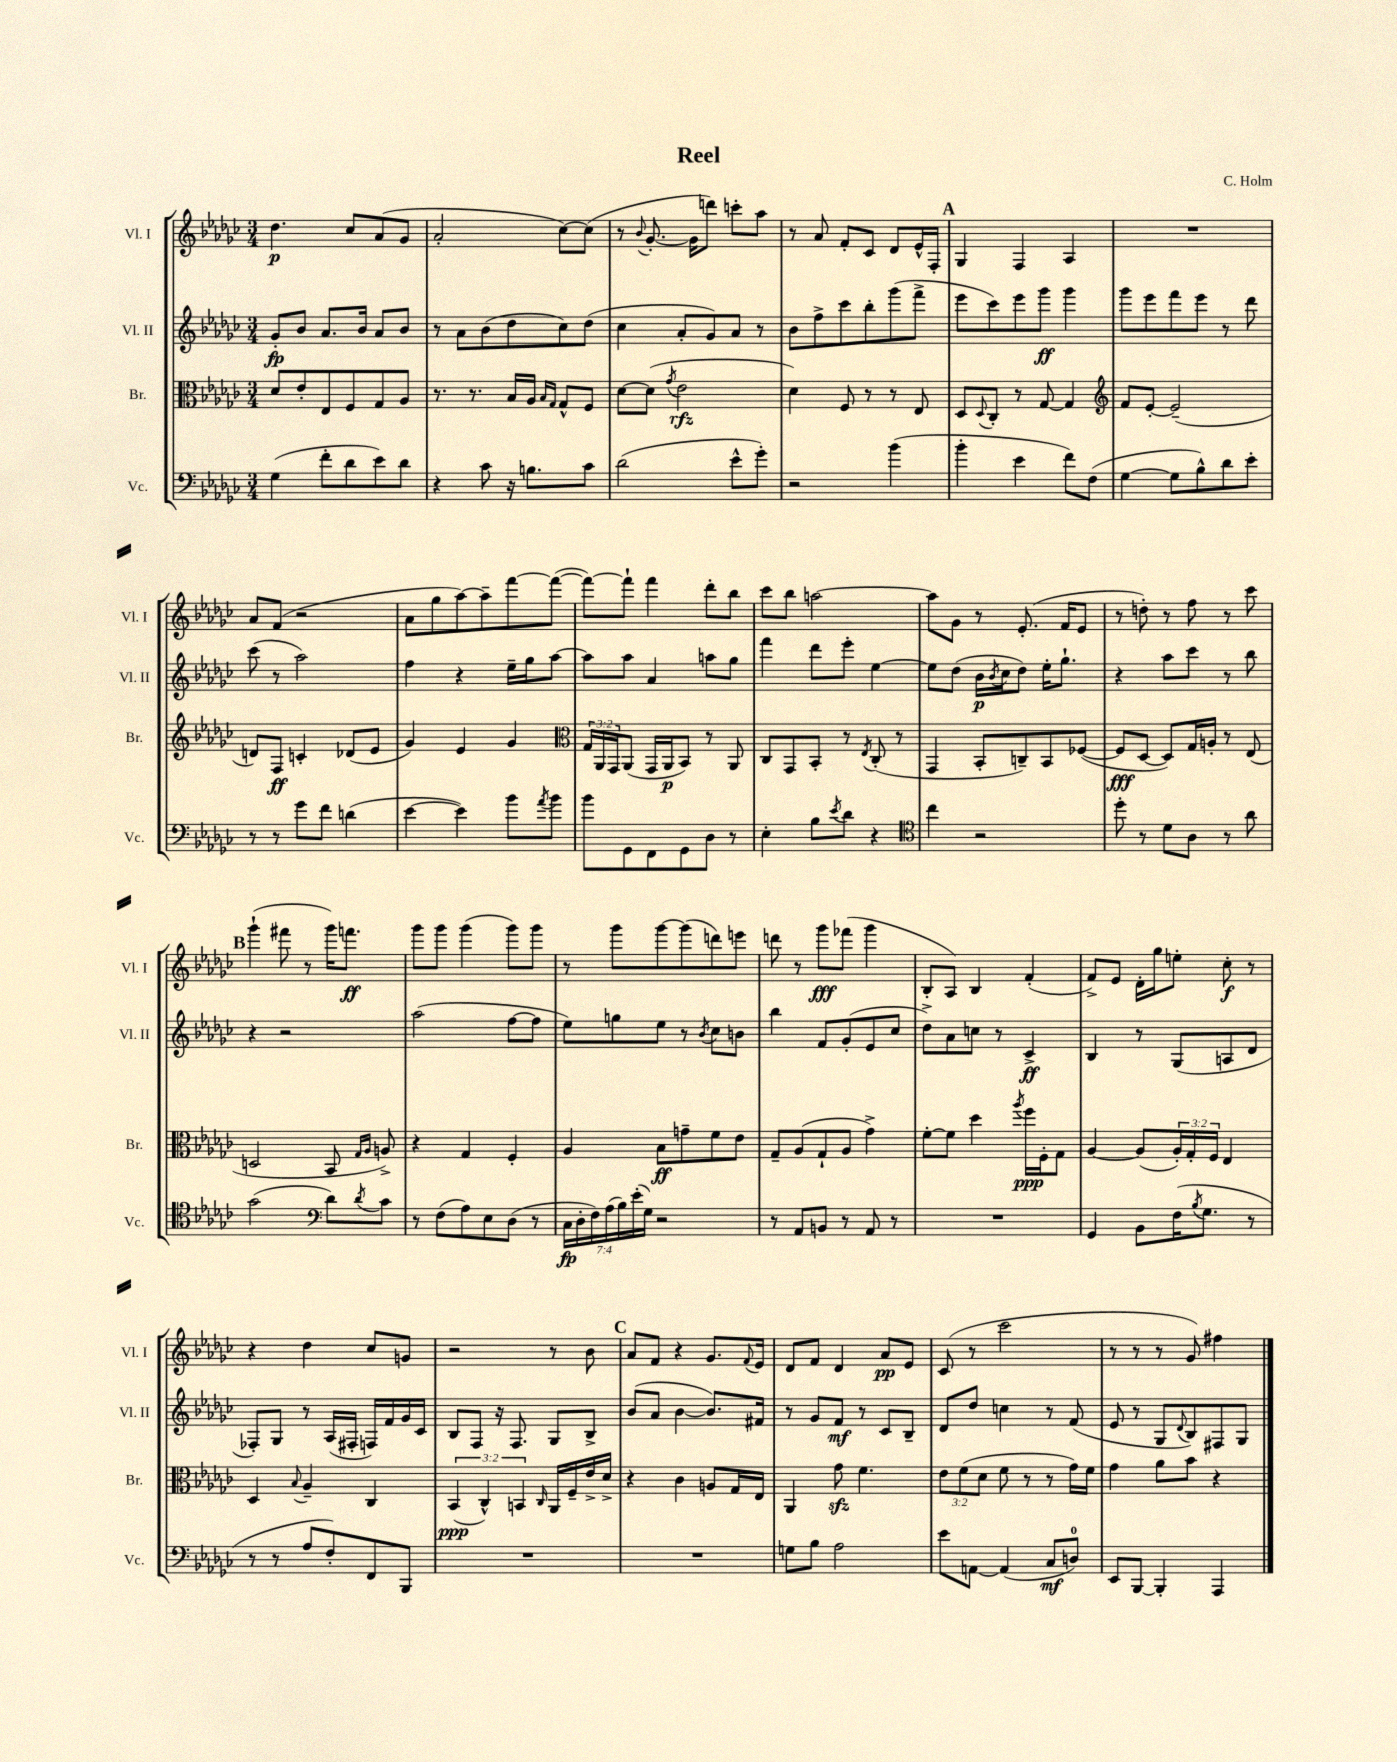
\header { title = "Reel" composer = "C. Holm" }
<<
\new StaffGroup <<
\new Staff = "s0" \with { instrumentName = "Vl. I" shortInstrumentName = "Vl. I" } {
    \clef treble \key ges \major \numericTimeSignature \time 3/4
    des''4.\p ces''8 aes'8( ges'8 |
    aes'2-. ces''8~) ces''8( |
    r8 \appoggiatura { bes'8 } ges'8.~-. ges'16 d'''8) c'''8-. aes''8 |
    r8 aes'8 f'8-. ces'8 des'8 ees'16-^ f16-. |
    \mark \markup { \bold "A" } ges4 f4 aes4 |
    R2. |
    aes'8 f'8( r2 |
    aes'8 ges''8 aes''8~) aes''8-- f'''8~ f'''8~( |
    f'''8~) f'''8-! f'''4 des'''8-. bes''8 |
    ces'''8 bes''8 a''2~ |
    a''8 ges'8 r8 ees'8.-.( f'16 ees'8 |
    r8 d''8-.) r8 f''8 r8 ces'''8 |
    \mark \markup { \bold "B" } ges'''4-!( fis'''8 r8 ges'''16) f'''8.\ff |
    ges'''8 ges'''8 ges'''4( ges'''8) ges'''8 |
    r8 ges'''8 ges'''8~ ges'''8( d'''8) e'''8 |
    d'''8 r8 ges'''8\fff fes'''8( ges'''4 |
    bes8-. aes8) bes4 f'4-.( |
    f'8->) ees'8 des'16-. ges''16 e''8-. ces''8-.\f r8 |
    r4 des''4 ces''8 g'8 |
    r2 r8 bes'8 |
    \mark \markup { \bold "C" } aes'8 f'8 r4 ges'8. \appoggiatura { f'8 } ees'16 |
    des'8 f'8 des'4 aes'8\pp ees'8 |
    ces'8( r8 ces'''2 |
    r8 r8 r8 ges'8) fis''4 \bar "|." |
}
\new Staff = "s1" \with { instrumentName = "Vl. II" shortInstrumentName = "Vl. II" } {
    \clef treble \key ges \major \numericTimeSignature \time 3/4
    ges'8-.\fp bes'8 aes'8. bes'16 aes'8 bes'8 |
    r8 aes'8 bes'8( des''8 ces''8) des''8( |
    ces''4 aes'8-. ges'8) aes'8 r8 |
    bes'8 f''8-> ces'''8 bes''8-. ges'''8( f'''8-> |
    \mark \markup { \bold "A" } ees'''8 ces'''8) ees'''8 ges'''8\ff ges'''4 |
    ges'''8 ees'''8 f'''8 ees'''8 r8 des'''8 |
    ces'''8( r8 aes''2) |
    f''4 r4 ees''16-- ges''16 aes''8~ |
    aes''8 aes''8 aes'4 a''8 ges''8 |
    f'''4 des'''8 ees'''8-. ees''4~ |
    ees''8 des''8( bes'16\p \acciaccatura { bes'8 } ces''16 des''8) ees''16-. ges''8.-! |
    r4 aes''8 ces'''8 r8 bes''8 |
    \mark \markup { \bold "B" } r4 r2 |
    aes''2( f''8~ f''8 |
    ees''8) g''8 ees''8 r8 \acciaccatura { bes'8 } ces''8 b'8 |
    bes''4 f'8 ges'8-.( ees'8 ces''8 |
    des''8->) aes'8 c''8 r8 ces'4->\ff |
    bes4 r8 ges8( a8 des'8 |
    fes8-.) ges8 r8 aes16( fis16-. f16) f'16 ges'16 ces'16 |
    bes8 f8 r16 f8. ges8 bes8-> |
    \mark \markup { \bold "C" } bes'8( aes'8 bes'4~ bes'8.) fis'16 |
    r8 ges'8 f'8\mf r8 ces'8 bes8-- |
    des'8 des''8 c''4 r8 f'8( |
    ees'8 r8 ges8 \appoggiatura { des'8 } bes8) fis8 ges8 \bar "|." |
}
\new Staff = "s2" \with { instrumentName = "Br." shortInstrumentName = "Br." } {
    \clef alto \key ges \major \numericTimeSignature \time 3/4 \override Staff.TupletNumber.text = #tuplet-number::calc-fraction-text
    des'8 ees'8-. ees8 f8 ges8 aes8 |
    r8. r8. bes16 aes16 \grace { bes16 ges16 } ges8-^ f8 |
    des'8~ des'8( \acciaccatura { ges'8 } ees'2\rfz |
    des'4) f8 r8 r8 ees8 |
    \mark \markup { \bold "A" } des8 \appoggiatura { des8 } ces8-. r8 ges8~ ges4 |
    \clef treble f'8 ees'8~-. ees'2--( |
    d'8) f8\ff c'4-. des'8( ees'8 |
    ges'4) ees'4 ges'4 |
    \clef alto \tuplet 3/2 { ges16 aes,16 ges,16 } aes,8( ges,16 aes,16\p bes,8) r8 aes,8 |
    ces8 ges,8 bes,8-. r8 \acciaccatura { ees8 } ces8-.( r8 |
    ges,4 bes,8-. c8--) bes,8 fes8~( |
    fes8\fff des8~ des8) ges16 a16-. r8 ees8( |
    \mark \markup { \bold "B" } d2 bes,8 \grace { ges16 aes16 } a8->) |
    r4 ges4 f4-. |
    aes4 bes8\ff g'8-- f'8 ees'8 |
    ges8-- aes8( ges8-! aes8 ges'4->) |
    f'8~-. f'8 des''4 \acciaccatura { aes''8 } f''16\ppp f16-. ges8 |
    aes4~ aes8( \tuplet 3/2 { aes16-.) ges16-. f16 } ees4 |
    des4 \appoggiatura { bes8 } aes4-- ces4 |
    \tuplet 3/2 { bes,4\ppp( ces4-^) b,4 } \grace { ces16 } aes,16 f16-- ees'16-> des'16-> |
    \mark \markup { \bold "C" } r4 ces'4 a8 ges16 ees16 |
    aes,4 ges'8\sfz f'4. |
    \tuplet 3/2 { ees'8 f'8( des'8 } f'8 r8 r8 ges'16) f'16 |
    ges'4 aes'8 bes'8 r4 \bar "|." |
}
\new Staff = "s3" \with { instrumentName = "Vc." shortInstrumentName = "Vc." } {
    \clef bass \key ges \major \numericTimeSignature \time 3/4 \override Staff.TupletNumber.text = #tuplet-number::calc-fraction-text
    ges4( f'8-. des'8 ees'8) des'8 |
    r4 ces'8 r16 b8. ces'8 |
    des'2( ees'8-^ ges'8-.) |
    r2 bes'4( |
    \mark \markup { \bold "A" } bes'4-. ees'4 f'8) f8( |
    ges4~ ges8 bes8-^) des'8 ees'8-. |
    r8 r8 ges'8 f'8 d'4( |
    ees'4~ ees'4) bes'8 \acciaccatura { aes'8 } bes'8 |
    bes'8 ges,8 f,8 ges,8 des8 r8 |
    ees4-. bes8 \acciaccatura { ees'8 } des'8 r4 |
    \clef tenor ces''4 r2 |
    des''8-. r8 des'8 aes8 r8 aes'8 |
    \mark \markup { \bold "B" } ges'2( \clef bass des'8) \acciaccatura { des'8 } ces'8 |
    r8 f8( aes8) ees8 des8( r8 |
    \tuplet 7/4 { ces16\fp des16-. f16) aes16( bes16) ees'16-.( ges16) } r2 |
    r8 aes,8 b,8 r8 aes,8 r8 |
    R2. |
    ges,4 bes,8 f16( \acciaccatura { bes8 } ges8. r8 |
    r8 r8 aes8 f8-.) f,8 bes,,8 |
    R2. |
    \mark \markup { \bold "C" } R2. |
    g8 bes8 aes2 |
    ees'8 a,8~ a,4( ces8\mf d8-0) |
    ees,8 bes,,8~ bes,,4-. aes,,4 \bar "|." |
}
>>
>>
\layout { \context { \Score \remove "Bar_number_engraver" } }
